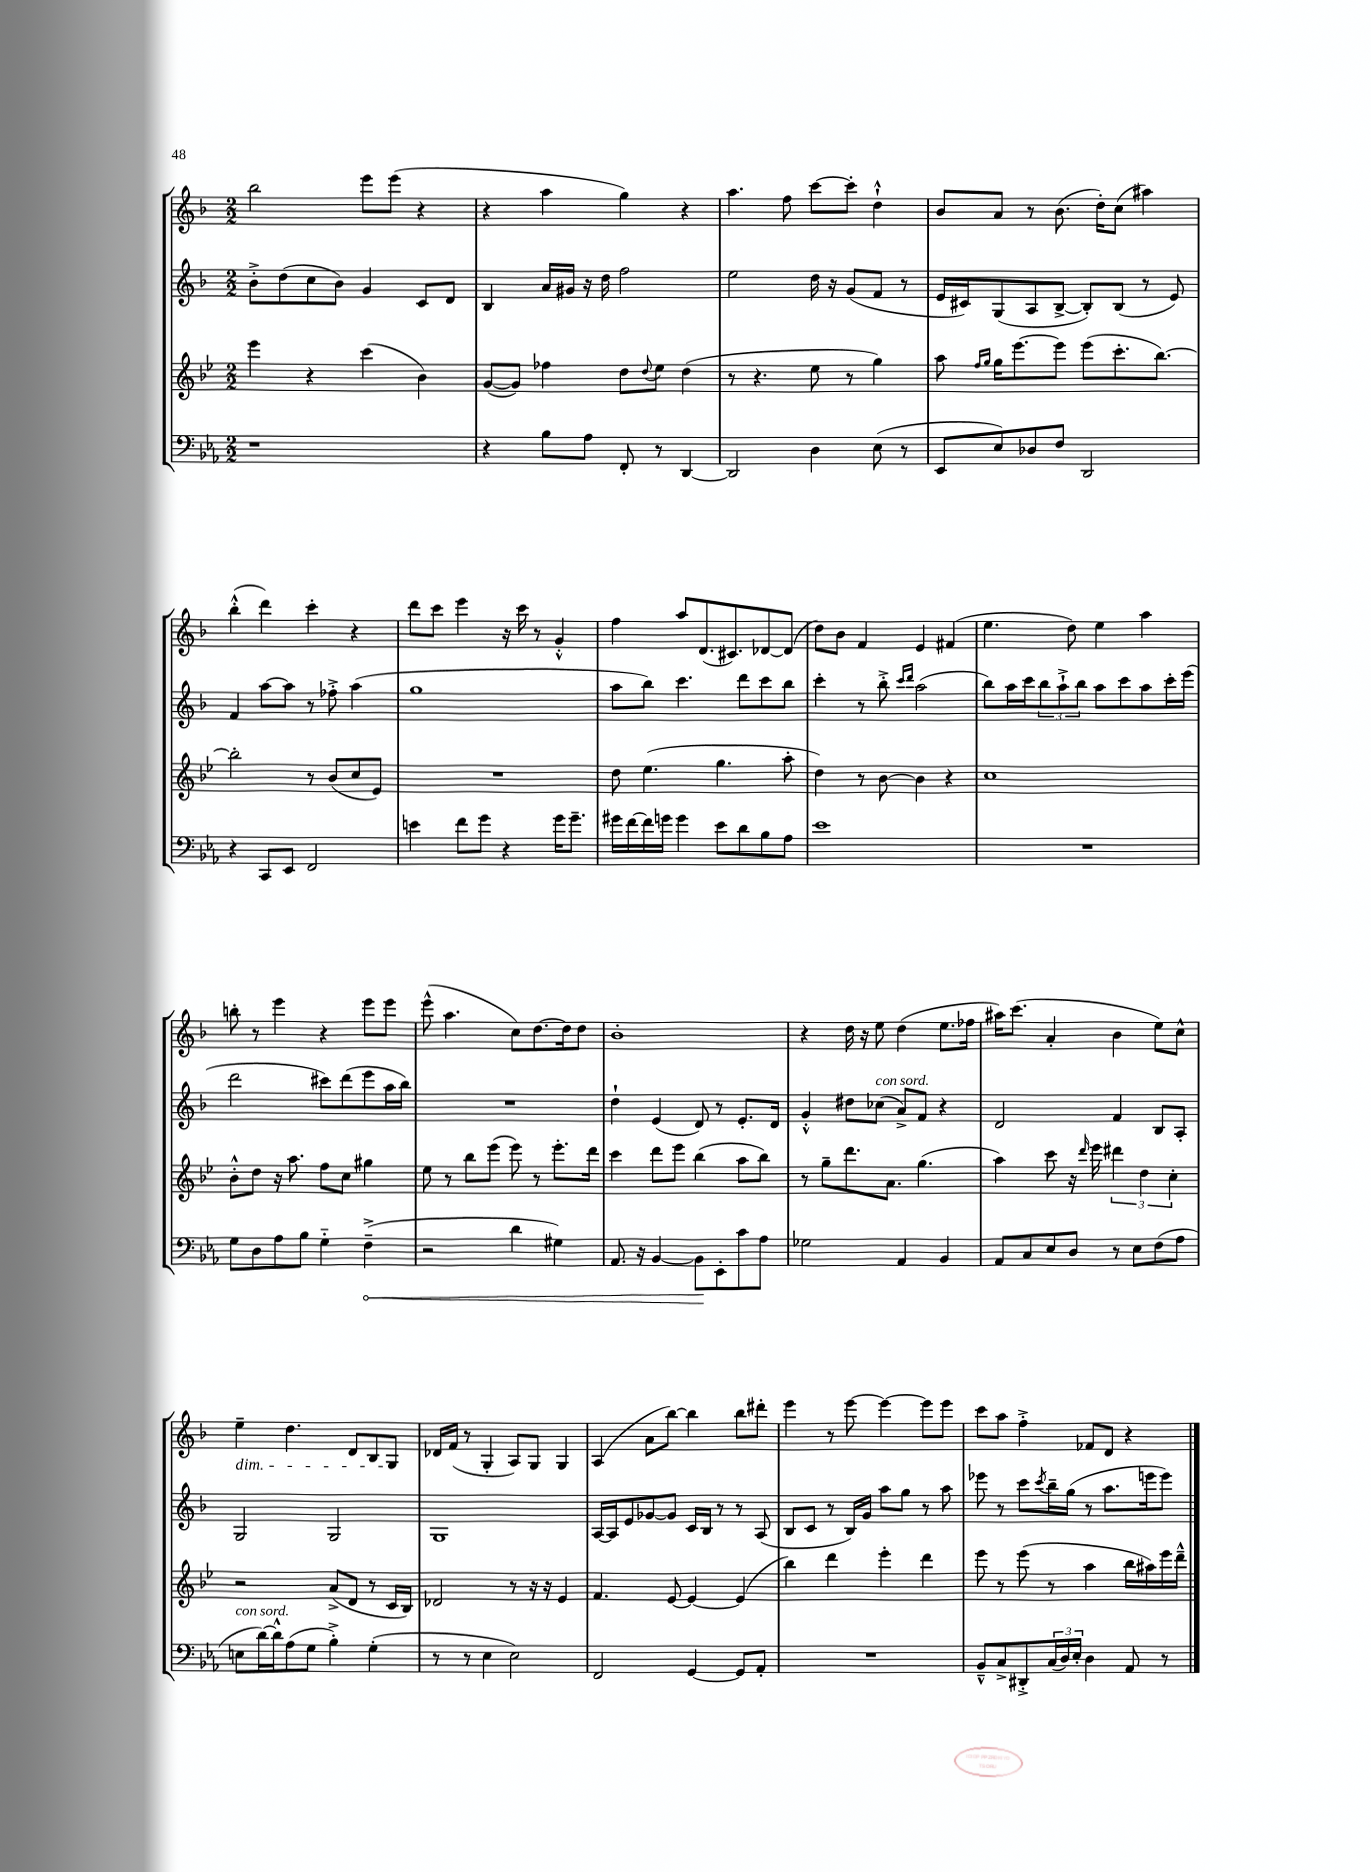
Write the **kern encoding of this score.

**kern	**kern	**kern	**kern
*staff4	*staff3	*staff2	*staff1
*clefF4	*clefG2	*clefG2	*clefG2
*k[b-e-a-]	*k[b-e-]	*k[b-]	*k[b-]
*M2/2	*M2/2	*M2/2	*M2/2
1r	4eee-	8b-'^	2bb-
.	.	(8dd	.
.	4r	8cc	.
.	.	8b-)	.
.	(4ccc	4g	8eee
.	.	.	(8eee
.	4b-)	8c	4r
.	.	8d	.
=	=	=	=
4r	([8g	4B-	4r
.	8g])	.	.
8B-	4ff-	16a	4aa
.	.	16g#	.
8A-	.	16r	.
.	.	16dd	.
8FF'	8dd	2ff	4gg)
.	8qqdd	.	.
8r	8ee-	.	.
[4DD	(4dd	.	4r
=	=	=	=
2DD]	8r	2ee	4.aa
.	4.r	.	.
.	.	.	8ff
4D	8ee-	16dd	[8ccc
.	.	16r	.
.	8r	(8g	8ccc']
(8E-	4gg)	8f	4dd`^^
8r	.	8r	.
=	=	=	=
8EE-	8aa	16e	8b-
.	.	16c#)	.
.	16qqff	.	.
.	16qqgg	.	.
8E-)	16gg	(8G	8a
.	[8.eee-	.	.
8D-	.	8A	8r
8F	8eee-]	[8B-^	(8.b-
2DD	(8eee-	8B-'])	.
.	.	.	16dd')
.	8.ccc'	(8B-	(8cc
.	.	8r	4aa#)
.	[8.bb-)	.	.
.	.	8e)	.
=	=	=	=
4r	2bb-']	4f	(4bb-'^^
8CC	.	[8aa	4ddd)
8EE-	.	8aa]	.
2FF	8r	8r	4ccc'
.	(8b-	8ff-'^	.
.	8cc	(4aa	4r
.	8e-)	.	.
=	=	=	=
4e	1r	1gg	8ddd
.	.	.	8ccc
8f	.	.	4eee
8g	.	.	.
4r	.	.	16r
.	.	.	16ccc
.	.	.	8r
16g	.	.	4g'^^
8.g~	.	.	.
=	=	=	=
16g#	8dd	8aa	4ff
[16f	.	.	.
16f]	(4.ee-	8bb-)	.
16g	.	.	.
4g	.	4.ccc	8aa
.	.	.	(8.d
8e-	4.gg	.	.
.	.	.	8.c#)
8d	.	8ddd	.
8B-	.	8ccc	[8d-
8A-	8aa'	8bb-	(8d-]
=	=	=	=
1e-	4dd)	4ccc'	8dd)
.	.	.	8b-
.	8r	8r	4f
.	[8b-	8bb-'^	.
.	.	16qqccc	.
.	.	16qqddd	.
.	4b-]	(2aa	4e
.	4r	.	(4f#
=	=	=	=
1r	1cc	8bb-)	4.ee
.	.	16aa	.
.	.	16ccc	.
.	.	12bb-	.
.	.	12aa`^	.
.	.	.	8dd)
.	.	12bb-	.
.	.	8aa	4ee
.	.	8ccc	.
.	.	8aa	4aa
.	.	16ccc'	.
.	.	(16eee	.
=	=	=	=
8G	8b-'^^	2ddd	8bb'
8D	8dd	.	8r
8A-	16r	.	4eee
.	8.aa	.	.
8B-	.	.	.
4G'~	8ff	8ccc#)	4r
.	8cc	(8ddd	.
(4F~^	4gg#	8eee	8eee
.	.	16aa	8eee
.	.	16bb-)	.
=	=	=	=
2r	8ee-	1r	(8eee^^
.	8r	.	4.aa
.	8bb-	.	.
.	(8eee-	.	.
4d	8eee-)	.	8cc)
.	8r	.	[8.dd
4G#)	8.eee-'	.	.
.	.	.	16dd]
.	.	.	8dd
.	16ddd	.	.
=	=	=	=
8.AA-	4ccc	4dd`	1b-'
16r	.	.	.
[4BB-	8ddd	(4e	.
.	8eee-	.	.
8BB-]	(4bb-	8d)	.
8EE-'	.	8r	.
8c	8aa	8.e'	.
8A-	8bb-)	.	.
.	.	16d	.
=	=	=	=
2G-	8r	4g'^^	4r
.	8gg~	.	.
.	8.ddd	8dd#	16dd
.	.	.	16r
.	.	(8cc-	8ee
.	8.a	.	.
4AA-	.	8a^)	(4dd
.	(4.gg	8f	.
4BB-	.	4r	8.ee
.	.	.	16ff-
=	=	=	=
8AA-	4aa)	2d	16aa#)
.	.	.	(8.ccc
8C	.	.	.
8E-	8ccc	.	4a'
8D	16r	.	.
.	16qqddd	.	.
.	16eee-	.	.
8r	6ddd#	4f	4b-
8E-	.	.	.
.	6dd	.	.
(8F	.	8B-	8ee)
.	6cc'	.	.
8A-	.	8A'	8cc^^
=	=	=	=
8E	2r	2G	4ee~
[16d)	.	.	.
16d^^]	.	.	.
(8A-	.	.	4.dd
8G	.	.	.
4B-'^)	(8a^	2G	.
.	8d	.	8d
(4G'	8r	.	8B-
.	16c	.	8G
.	16B-)	.	.
=	=	=	=
8r	2d-	1G	16d-
.	.	.	(16f
8r	.	.	8r
4E-	.	.	4G'
2E-)	8r	.	8A)
.	16r	.	8G
.	16r	.	.
.	4e-	.	4G
=	=	=	=
2FF	4.f	[16A	(4A
.	.	16A]	.
.	.	8e	.
.	.	[8g-	8a
.	[8e-	8g-]	[8bb-)
[4GG	4e-_	16c	4bb-]
.	.	16B-	.
.	.	8r	.
8GG]	(4e-]	8r	8bb-
8AA-'	.	(8A	8ddd#'
=	=	=	=
1r	4bb-)	8B-	4eee
.	.	8c	.
.	4ddd	8r	8r
.	.	16B-)	[8eee
.	.	16g	.
.	4eee-'	8aa	4eee_
.	.	8gg	.
.	4ddd	8r	8eee]
.	.	8aa	8eee
=	=	=	=
8BB-~^^	8eee-	8eee-	8ccc
8C^	8r	8r	8aa
8DD#'^	(8eee-	8ccc	4ff'^
.	.	8qccc	.
(24C	8r	16bb-~	.
24D)	.	.	.
.	.	(16gg	.
24E-'	.	.	.
4D	4aa	8r	8f-
.	.	8.aa	8d
8AA-	16bb-	.	4r
.	16aa#)	16eee	.
8r	16eee-	8eee)	.
.	16ddd~^^	.	.
==	==	==	==
*-	*-	*-	*-
